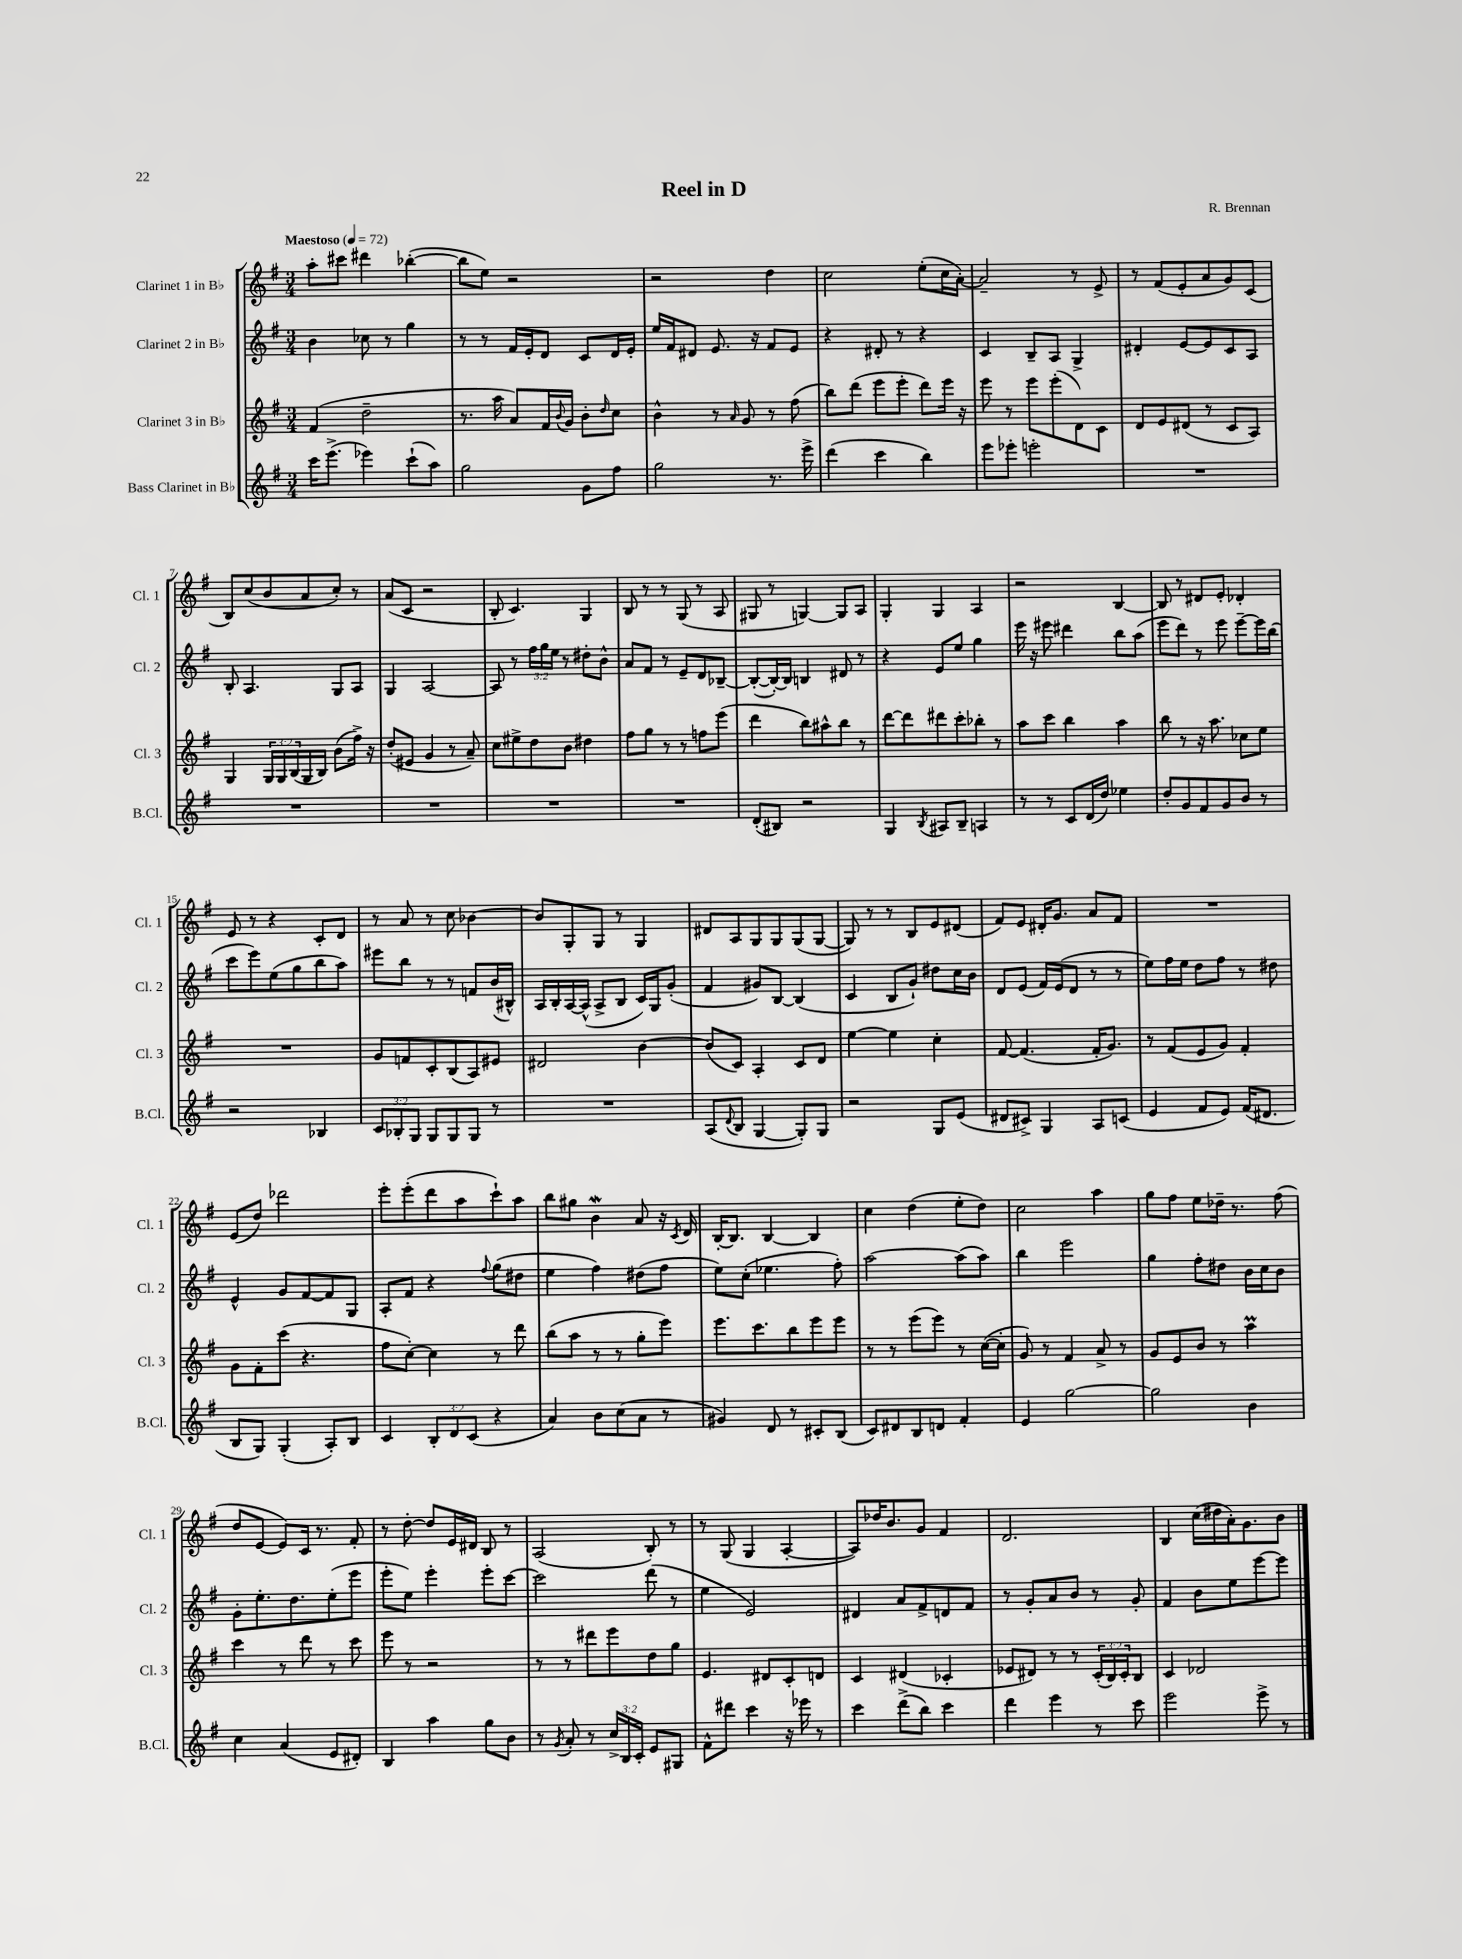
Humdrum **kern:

**kern	**kern	**kern	**kern
*staff4	*staff3	*staff2	*staff1
*clefG2	*clefG2	*clefG2	*clefG2
*k[f#]	*k[f#]	*k[f#]	*k[f#]
*M3/4	*M3/4	*M3/4	*M3/4
*MM72	*MM72	*MM72	*MM72
16ccc\LK	(4f#/	4b\	8aa'\L
(8.eee^\J	.	.	.
.	.	.	8ccc#\J
4eee-\)	2dd~\	8cc-\	4ddd#\
.	.	8r	.
(8ccc`\L	.	4gg\	([4bb-'\
8aa\J)	.	.	.
=	=	=	=
2gg\	8.r	8r	8bb-\]L
.	.	8r	8ee\J)
.	16aa\	.	.
.	8a/L)	16f#/LL	2r
.	.	16e'/J	.
.	16f#/L	8d/J	.
.	8qqb/	.	.
.	16g/JJ	.	.
8g\L	8b'\L	8c/L	.
.	16qqdd/	.	.
8ff#\J	8cc\J	16d/L	.
.	.	16e'/JJ	.
=	=	=	=
2gg\	4b^^\	16ee/LL	2r
.	.	16f#/J	.
.	.	8d#/J	.
.	8r	8.e/	.
.	16qqa/	.	.
.	8g/	.	.
.	.	16r	.
8.r	8r	8f#/L	4dd\
.	(8ff#\	8e/J	.
16eee^\	.	.	.
=	=	=	=
(4ddd\	8bb\L)	4r	2cc\
.	(8ddd\J	.	.
4ccc\	8eee\L	8d#'/	.
.	8eee'\J	8r	.
4bb\)	8ddd\L)	4r	(8ee'\L
.	16eee\Jk	.	16cc\L
.	16r	.	[16a'\JJ)
=	=	=	=
8eee\L	8eee\	4c/	2a~/]
8eee-'\J	8r	.	.
2eee'\	8eee\L	8B~/L	.
.	(8eee'\	8A/J	.
.	8d\)	4G^/	8r
.	8c\J	.	8e^/
=	=	=	=
2.r	8d/L	4d#'/	8r
.	8e/	.	(8f#/L
.	(8d#/J	[8e/L	8e'/
.	8r	8e/]	8a/
.	8c/L	8c/	8g/)
.	8A/J)	8A/J	(8c/J
=	=	=	=
2.r	4G/	8B'/	8B/L)
.	.	4.A/	(8cc/
.	24G/LL	.	8b/
.	24G/	.	.
.	(24B/	.	.
.	16G/	.	8a/
.	16B/JJ)	.	.
.	(8b\L	8G/L	8cc'/J)
.	16ff#^\Jk)	8A/J	8r
.	16r	.	.
=	=	=	=
2.r	(8dd'/L	4G/	(8a/L
.	8e#/J	.	8c/J
.	4g/	[2A/	2r
.	8r	.	.
.	8a~/)	.	.
=	=	=	=
2.r	8cc\L	8A/]	8B'/
.	8ee#^\	8r	4.c/)
.	8dd\	24ff#\LL	.
.	.	24gg\	.
.	.	24ee\JJ	.
.	8b\J	8r	.
.	4dd#\	8dd#'\L	4G/
.	.	8b^^\J	.
=	=	=	=
2.r	8ff#\L	8a/L	8B/
.	8gg\J	8f#/J	8r
.	8r	8r	8r
.	8r	8e~/L	(8G/
.	8ff\L	8d/	8r
.	(8eee\J	[8B-~/J	8A/
=	=	=	=
(8d'/L	4ddd\	(8B-'/_L	8G#/
8B#/J)	.	16B-'/_L)	8r
.	.	16B-/]JJ	.
2r	8bb\L)	4B/	[4G/)
.	8aa#^^\	.	.
.	8bb\J	8d#/	8G/]L
.	8r	8r	8A/J
=	=	=	=
4G/	[8ddd\L	4r	4G'/
.	8ddd\]	.	.
8qB/	.	.	.
8A#/L	8ddd#\	8e/L	4G/
8B~/J	8ccc'\	8ee/J	.
4A/	8bb-'\J	4gg\	4A/
.	8r	.	.
=	=	=	=
8r	8aa\L	16eee\	2r
.	.	16r	.
8r	8ccc\J	8eee#\	.
8c/L	4bb\	4ddd#\	.
(16d/L	.	.	.
16dd/JJ)	.	.	.
4ee-\	4aa\	8bb\L	[4B/
.	.	(8aa\J	.
=	=	=	=
8dd'/L	8bb\	8eee\L	8B/]
8g/	8r	8ddd\J)	8r
8f#/	16r	8r	8d#/L
.	8.aa\	.	.
8g/	.	8eee\	8e'/J
8b/J	8cc-\L	[8eee~\L	4d-'/
8r	8ee\J	16eee\]L	.
.	.	(16bb\JJ	.
=	=	=	=
2r	2.r	8ccc\L	8e/
.	.	8eee\)	8r
.	.	(8ee\	4r
.	.	8gg\	.
4B-/	.	8bb\	8c'/L
.	.	8aa\J)	8d/J
=	=	=	=
12c/L	8g/L	8eee#\L	8r
12B-'/	.	.	.
.	8f/	8bb\J	8a/
12G/J	.	.	.
8G/L	8c'/	8r	8r
8G/	(8B/	8r	8cc\
8G/J	8A/)	8f/L	[4b-\
8r	8e#/J	(16b/L	.
.	.	16B#^^/JJ)	.
=	=	=	=
2.r	2d#/	16A/LL	8b-/]L
.	.	16B'/	.
.	.	[16A/	8G'/
.	.	(16A^^/]JJ	.
.	.	8A^/L	8G/J
.	.	8B/J	8r
.	[4b\	16c/LL)	4G/
.	.	16G/J	.
.	.	(8g'/J	.
=	=	=	=
(8A/L	(8b/]L	4f#/	8d#/L
8qqd/	.	.	.
8B/J	8c/J)	.	8A/
[4G/	4A'/	8g#/L)	8G/
.	.	[8B/J	8G/
8G'/]L)	8c/L	(4B/]	(8G/
8G/J	8d/J	.	[8G/J
=	=	=	=
2r	[4ee\	4c/	8G/])
.	.	.	8r
.	4ee\]	8B/L	8r
.	.	8g`/J)	8B/L
8G/L	4cc'\	8dd#\L	8e/
(8e/J	.	16cc\L	(8d#/J
.	.	16b\JJ	.
=	=	=	=
8d#/L	[8f#/	8d/L	8f#/L)
8c#^/J)	(4.f#/]	(8e/J	8e/J
4G/	.	16f#/LL)	16d#'/LK
.	.	(16e/J	8.g/J
.	.	8d/J	.
8A/L	16f#'/LK	8r	8a/L
.	8.g/J)	.	.
(8c/J	.	8r	8f#/J
=	=	=	=
4e/	8r	8ee\L)	2.r
.	(8f#/L	16ff#\L	.
.	.	16ee\JJ	.
8f#/L	8e/	8dd\L	.
8e/J)	8g/J)	8ff#\J	.
(16f#/LK	4f#'/	8r	.
8.d#/J	.	.	.
.	.	8dd#\	.
=	=	=	=
8B/L	8g\L	4e^^/	(8e/L
8G/J)	8f#'\	.	8dd/J)
(4G'/	(8ccc\J	8g/L	2ddd-\
.	4.r	[8f#/	.
8A'/L)	.	8f#/]	.
8B/J	.	8G/J	.
=	=	=	=
4c/	8ff#\L	8A'/L	8eee'\L
.	[8cc'\J)	8f#/J	(8eee'\
12B'/L	4cc\]	4r	8ddd\
12d/	.	.	.
.	.	.	8aa\
(12c/J	.	.	.
.	.	8qqff#/	.
4r	8r	(8gg\L	8ccc`\)
.	8ddd\	8dd#\J	8aa\J
=	=	=	=
4a/)	(8bb\L	4ee\	8bb\L
.	8aa\J	.	8gg#\J
8b\L	8r	4ff#\)	4b\
(8cc\	8r	.	.
8a\J	8gg'\L	(8dd#\L	8a/
8r	8eee\J)	8ff#\J	16r
.	.	.	8qc/
.	.	.	16d/
=	=	=	=
4g#/)	8.eee\L	8ee\L)	[16B'/LK
.	.	.	8.B/]J
.	.	(8cc'\J	.
.	8.ccc\	.	.
8d/	.	4.ee-\	[4B/
8r	8bb\	.	.
8c#'/L	8eee\	.	4B/]
(8B/J	8eee\J	8ff#'\)	.
=	=	=	=
8c/L)	8r	[2aa\	4cc\
8d#/	8r	.	.
8B/	(8eee\L	.	(4dd\
8d/J	8eee\J)	.	.
4f#'/	8r	(8aa\]L	8ee'\L
.	([16cc\LL	8aa\J)	8dd\J)
.	16cc'\]JJ	.	.
=	=	=	=
4e/	8g/)	4bb\	2cc\
.	8r	.	.
[2gg\	4f#/	2eee\	.
.	8a^/	.	4aa\
.	8r	.	.
=	=	=	=
2gg\]	8g/L	4gg\	8gg\L
.	8e/	.	8ff#\J
.	8b/J	8ff#'\L	8ee\L
.	8r	8dd#\J	16dd-~\Jk
.	.	.	8.r
4b\	4aa\	16b\LL	.
.	.	16cc\J	.
.	.	8b\J	(8ff#\
=	=	=	=
4cc\	4ccc\	8g'\L	8dd/L
.	.	8.ee'\	[8e/J
(4a/	8r	.	8e/]L)
.	.	8.dd\	.
.	8ddd\	.	16c/Jk
.	.	.	8.r
8e/L	8r	(8ee'\	.
8d#'/J)	8ccc\	8eee\J	8f#'/
=	=	=	=
4B/	8eee\	8eee'\L	8r
.	8r	8ee\J)	[8dd'\
4aa\	2r	4eee'\	8dd/]L
.	.	.	16e/L
.	.	.	16d#/JJ
8gg\L	.	8eee'\L	8B/
8b\J	.	[8ccc\J	8r
=	=	=	=
8r	8r	2ccc\]	(2A/
8qg/	.	.	.
8a'/	8r	.	.
8r	8ddd#\L	.	.
24cc^/LL	8eee\	.	.
24B/	.	.	.
24c'/JJ	.	.	.
8e/L	8dd\	(8ddd\	8B'/)
8G#/J	8gg\J	8r	8r
=	=	=	=
8f#^^\L	4.e/	4ee\	8r
8ddd#\J	.	.	(8G/
4ccc\	.	2e/)	4G/
.	8d#/L	.	.
16r	8c'/	.	[4A'/
16eee-\	.	.	.
8r	8d/J	.	.
=	=	=	=
4ccc\	4c/	4d#/	8A/]L)
.	.	.	16dd-/K
.	.	.	8.b/
(8ddd^\L	(4d#/	8a/L	.
8bb\J)	.	8f#^/	8g/J
4ccc\	4c-'/	8d/	4f#/
.	.	8f#/J	.
=	=	=	=
4ddd\	8e-/L	8r	2.d/
.	8d#/J)	8g'/L	.
4eee\	8r	8a/	.
.	8r	8b/J	.
8r	(24c'/LL	8r	.
.	24B/)	.	.
.	24c'/J	.	.
8ccc\	8B/J	8g'/	.
=	=	=	=
2eee\	4c/	4f#/	4B/
.	2d-/	8b\L	(16cc\LL
.	.	.	16dd#\
.	.	8ee\	16a'\J)
.	.	.	8.g\
8eee^\	.	[8eee\	.
8r	.	8eee\]J	8b\J
==	==	==	==
*-	*-	*-	*-
